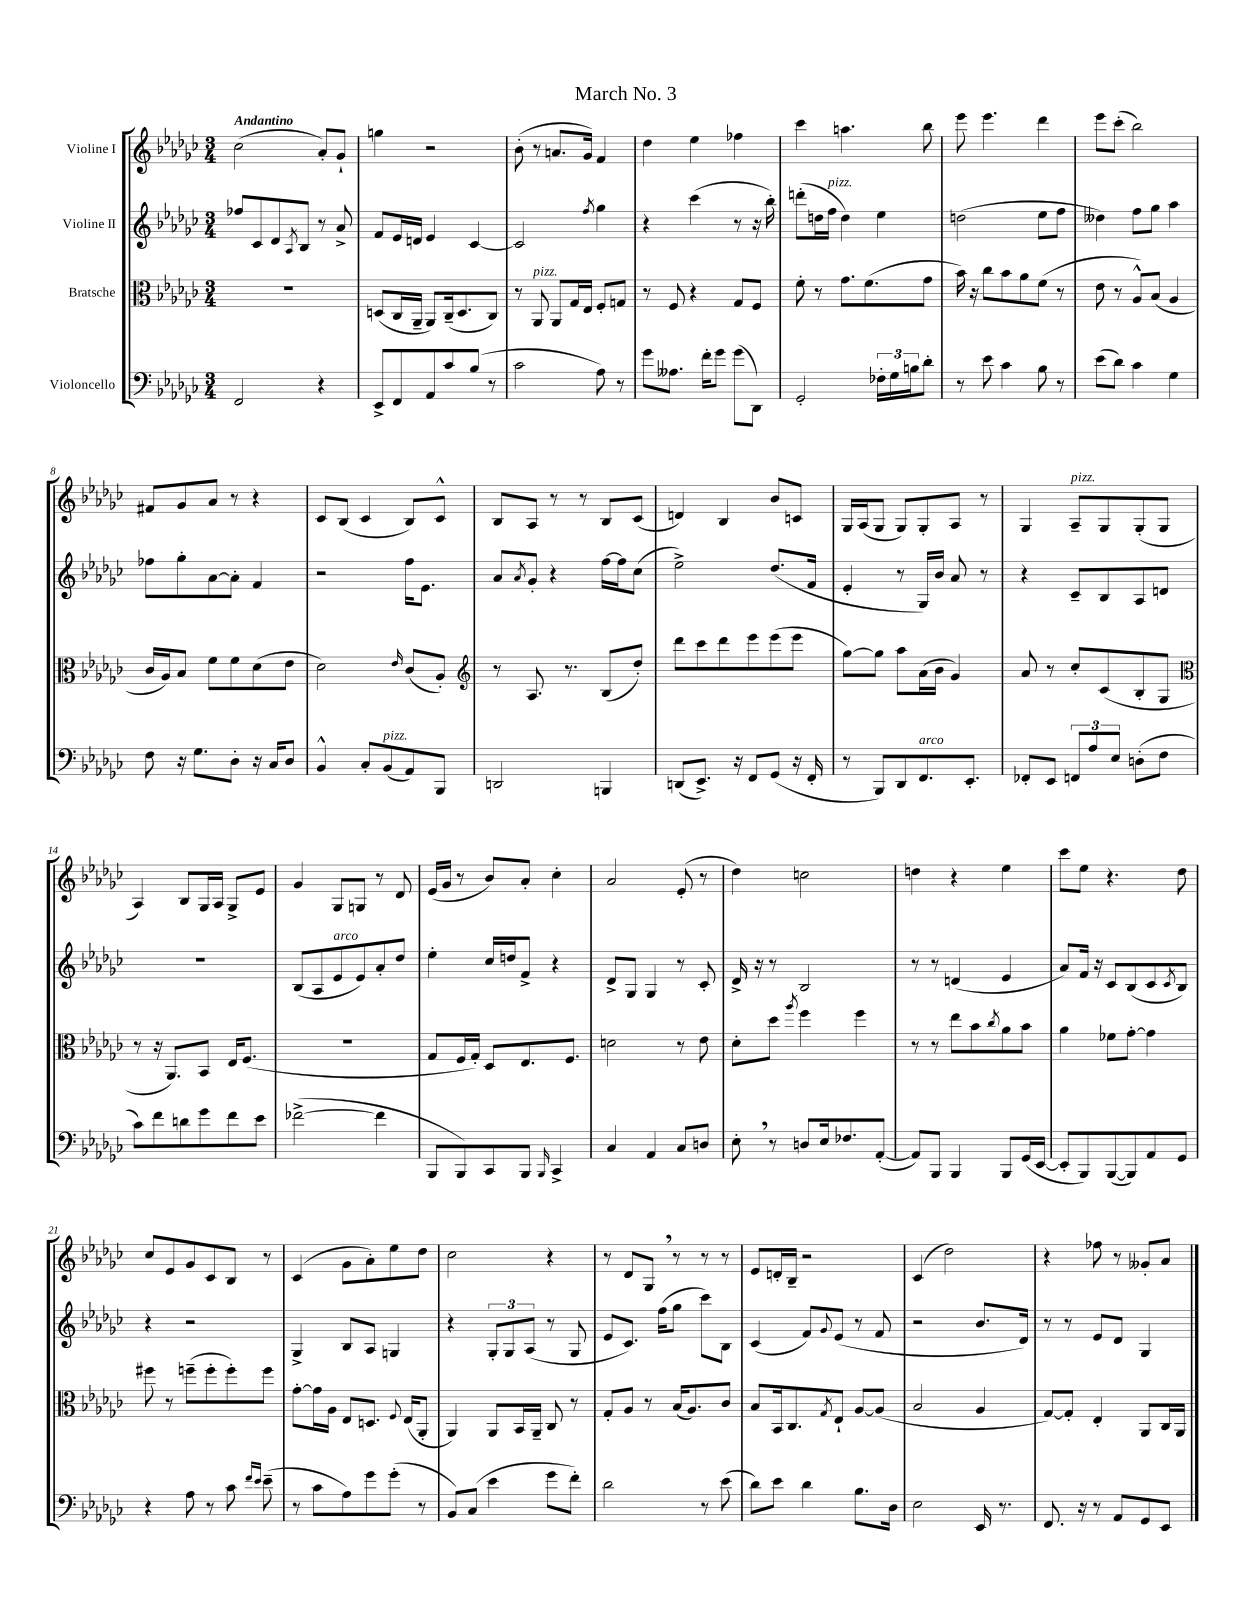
\header { title = "March No. 3" }
<<
\new StaffGroup <<
\new Staff = "s0" \with { instrumentName = "Violine I" } {
    \clef treble \key ges \major \numericTimeSignature \time 3/4 \tempo "Andantino"
    ces''2( aes'8-.) ges'8-! |
    g''4 r2 |
    bes'8-.( r8 a'8. ges'16) f'4 |
    des''4 ees''4 fes''4 |
    ces'''4 a''4. bes''8 |
    ees'''8 ees'''4. des'''4 |
    ees'''8 ces'''8-.( bes''2) |
    fis'8 ges'8 aes'8 r8 r4 |
    ces'8 bes8( ces'4 bes8) ces'8-^ |
    bes8 aes8 r8 r8 bes8 ces'8( |
    d'4) bes4 bes'8 c'8 |
    ges16 aes16( ges8 ges8) ges8-. aes8 r8 |
    ges4 aes8--^\markup { \italic "pizz." } ges8 ges8-.( ges8 |
    aes4) bes8 ges16 aes16 ges8-> ees'8 |
    ges'4 ges8 g8 r8 des'8 |
    ees'16( ges'16 r8 bes'8) aes'8-. ces''4-. |
    aes'2 ees'8-.( r8 |
    des''4) c''2 |
    d''4 r4 ees''4 |
    ces'''8 ees''8 r4. des''8 |
    ces''8 ees'8 ges'8 ces'8 bes8 r8 |
    ces'4( ges'8 aes'8-.) ees''8 des''8 |
    ces''2 r4 |
    r8 des'8 ges8 \breathe r8 r8 r8 |
    ees'8 d'16-. bes16-- r2 |
    ces'4( des''2) |
    r4 fes''8 r8 geses'8-. aes'8 \bar "|." |
}
\new Staff = "s1" \with { instrumentName = "Violine II" } {
    \clef treble \key ges \major \numericTimeSignature \time 3/4
    fes''8 ces'8 des'8 \acciaccatura { aes8 } bes8 r8 aes'8-> |
    f'8 ees'16 d'16 ees'4 ces'4~ |
    ces'2 \acciaccatura { f''8 } ges''4 |
    r4 ces'''4( r8 r16 bes''16-.) |
    d'''8-.( d''16 f''16^\markup { \italic "pizz." } d''4) ees''4 |
    d''2( ees''8 f''8 |
    deses''4) f''8 ges''8 aes''4 |
    fes''8 ges''8-. aes'8~ aes'8-. f'4 |
    r2 f''16 ees'8. |
    aes'8 \acciaccatura { aes'8 } ges'8-. r4 f''16~ f''16 ces''8( |
    ees''2->) des''8.( f'16 |
    ees'4-. r8 ges16) bes'16 aes'8 r8 |
    r4 ces'8-- bes8 aes8 d'8 |
    R2. |
    bes8( aes8 ees'8^\markup { \italic "arco" } ees'8) aes'8-. des''8 |
    ees''4-. ces''16 d''16 f'8-> r4 |
    des'8-> ges8 ges4 r8 ces'8-. |
    des'16-> r16 r8 bes2 |
    r8 r8 d'4( ees'4 |
    aes'8) f'16 r16 ces'8 bes8( ces'8 \acciaccatura { ces'8 } bes8) |
    r4 r2 |
    ges4-> bes8 aes8 g4 |
    r4 \tuplet 3/2 { ges8-. ges8 aes8( } r8 ges8 |
    ees'8 ces'8.) f''16( ges''8 ces'''8) bes8 |
    ces'4( f'8) \appoggiatura { ges'8 } ees'8( r8 f'8 |
    r2 bes'8. des'16) |
    r8 r8 ees'8 des'8 ges4 \bar "|." |
}
\new Staff = "s2" \with { instrumentName = "Bratsche" } {
    \clef alto \key ges \major \numericTimeSignature \time 3/4
    R2. |
    d8( ces16 aes,16-- aes,8) ces16--( d8. ces8) |
    r8 aes,8^\markup { \italic "pizz." } aes,8 ges16 ees16 f8-. g8 |
    r8 f8 r4 ges8 f8 |
    f'8-. r8 ges'8. f'8.( ges'8 |
    bes'16) r16 ces''8 bes'8 aes'8 f'8( r8 |
    ees'8 r8 aes8-^) bes8( aes4 |
    ces'16 aes16) bes8 f'8 f'8 des'8( ees'8 |
    des'2) \grace { ees'16 } ces'8( aes8-.) |
    \clef treble r8 aes8. r8. bes8( des''8-.) |
    des'''8 ces'''8 des'''8 ees'''8 ees'''8( ees'''8 |
    ges''8~) ges''8 aes''8 aes'16( bes'16 ges'4) |
    aes'8 r8 ces''8-. ces'8( bes8-. ges8 |
    \clef alto r8 r16 aes,8.) bes,8 ees16 f8.( |
    R2. |
    ges8 f16 ges16-.) des8 ees8. f8. |
    d'2 r8 ees'8 |
    des'8-. des''8 \acciaccatura { aes''8 } f''4 f''4 |
    r8 r8 ees''8 bes'8 \acciaccatura { ces''8 } aes'8 bes'8 |
    aes'4 fes'8 ges'8~-. ges'4 |
    fis''8 r8 f''8--( f''8-. f''8-.) f''8 |
    ges'8~-. ges'16 aes16 ees8 d8. \appoggiatura { f8 } ees16( aes,8-. |
    aes,4) aes,8 bes,16 aes,16-- ces8 r8 |
    ges8-. aes8 r8 bes16( aes8.) ces'8 |
    bes8 bes,16 ces8. \acciaccatura { ges8 } ees8-! aes8~ aes8( |
    bes2 aes4 |
    ges8~) ges8-. ees4-. aes,8 ces16 aes,16 \bar "|." |
}
\new Staff = "s3" \with { instrumentName = "Violoncello" } {
    \clef bass \key ges \major \numericTimeSignature \time 3/4
    f,2 r4 |
    ees,8-> f,8 aes,8 ces'8 bes8( r8 |
    ces'2 aes8) r8 |
    ges'8 aeses8. f'16-. ges'8 ges'8( des,8) |
    ges,2-. \tuplet 3/2 { fes16-. ges16 b16 } des'8-. |
    r8 ees'8 ces'4 bes8 r8 |
    ees'8( des'8) ces'4 ges4 |
    f8 r16 ges8. des8-. r16 ces16 des8 |
    bes,4-^ ces8-. bes,8^\markup { \italic "pizz." }( aes,8) bes,,8 |
    d,2 b,,4 |
    d,8( ees,8.->) r16 f,8 ges,8( r16 f,16-. |
    r8 bes,,8) des,8 f,8.^\markup { \italic "arco" } ees,8.-. |
    fes,8-. ees,8 \tuplet 3/2 { f,8 aes8 ees8 } d8-.( f8 |
    ces'8) f'8 d'8 ges'8 f'8 ees'8 |
    fes'2~->( fes'4 |
    bes,,8 bes,,8) ces,8 bes,,8 \grace { bes,,16 } ces,4-> |
    ces4 aes,4 ces8 d8 |
    ees8-. \breathe r8 d8 ees16 fes8. aes,8~-.( |
    aes,8) bes,,8 bes,,4 bes,,8 ges,16( ees,16~ |
    ees,8-. bes,,8) bes,,8~( bes,,8) aes,8 ges,8 |
    r4 aes8 r8 ces'8 \grace { f'16 ees'16 } ees'8--( |
    r8 ces'8 aes8) ges'8 ges'8-.( r8 |
    bes,8) ces8( ees'4 ges'8 f'8-.) |
    des'2 r8 ees'8( |
    des'8) ees'8 des'4 bes8. des16 |
    ees2 ees,16 r8. |
    f,8. r16 r8 aes,8 ges,8 ees,8 \bar "|." |
}
>>
>>
